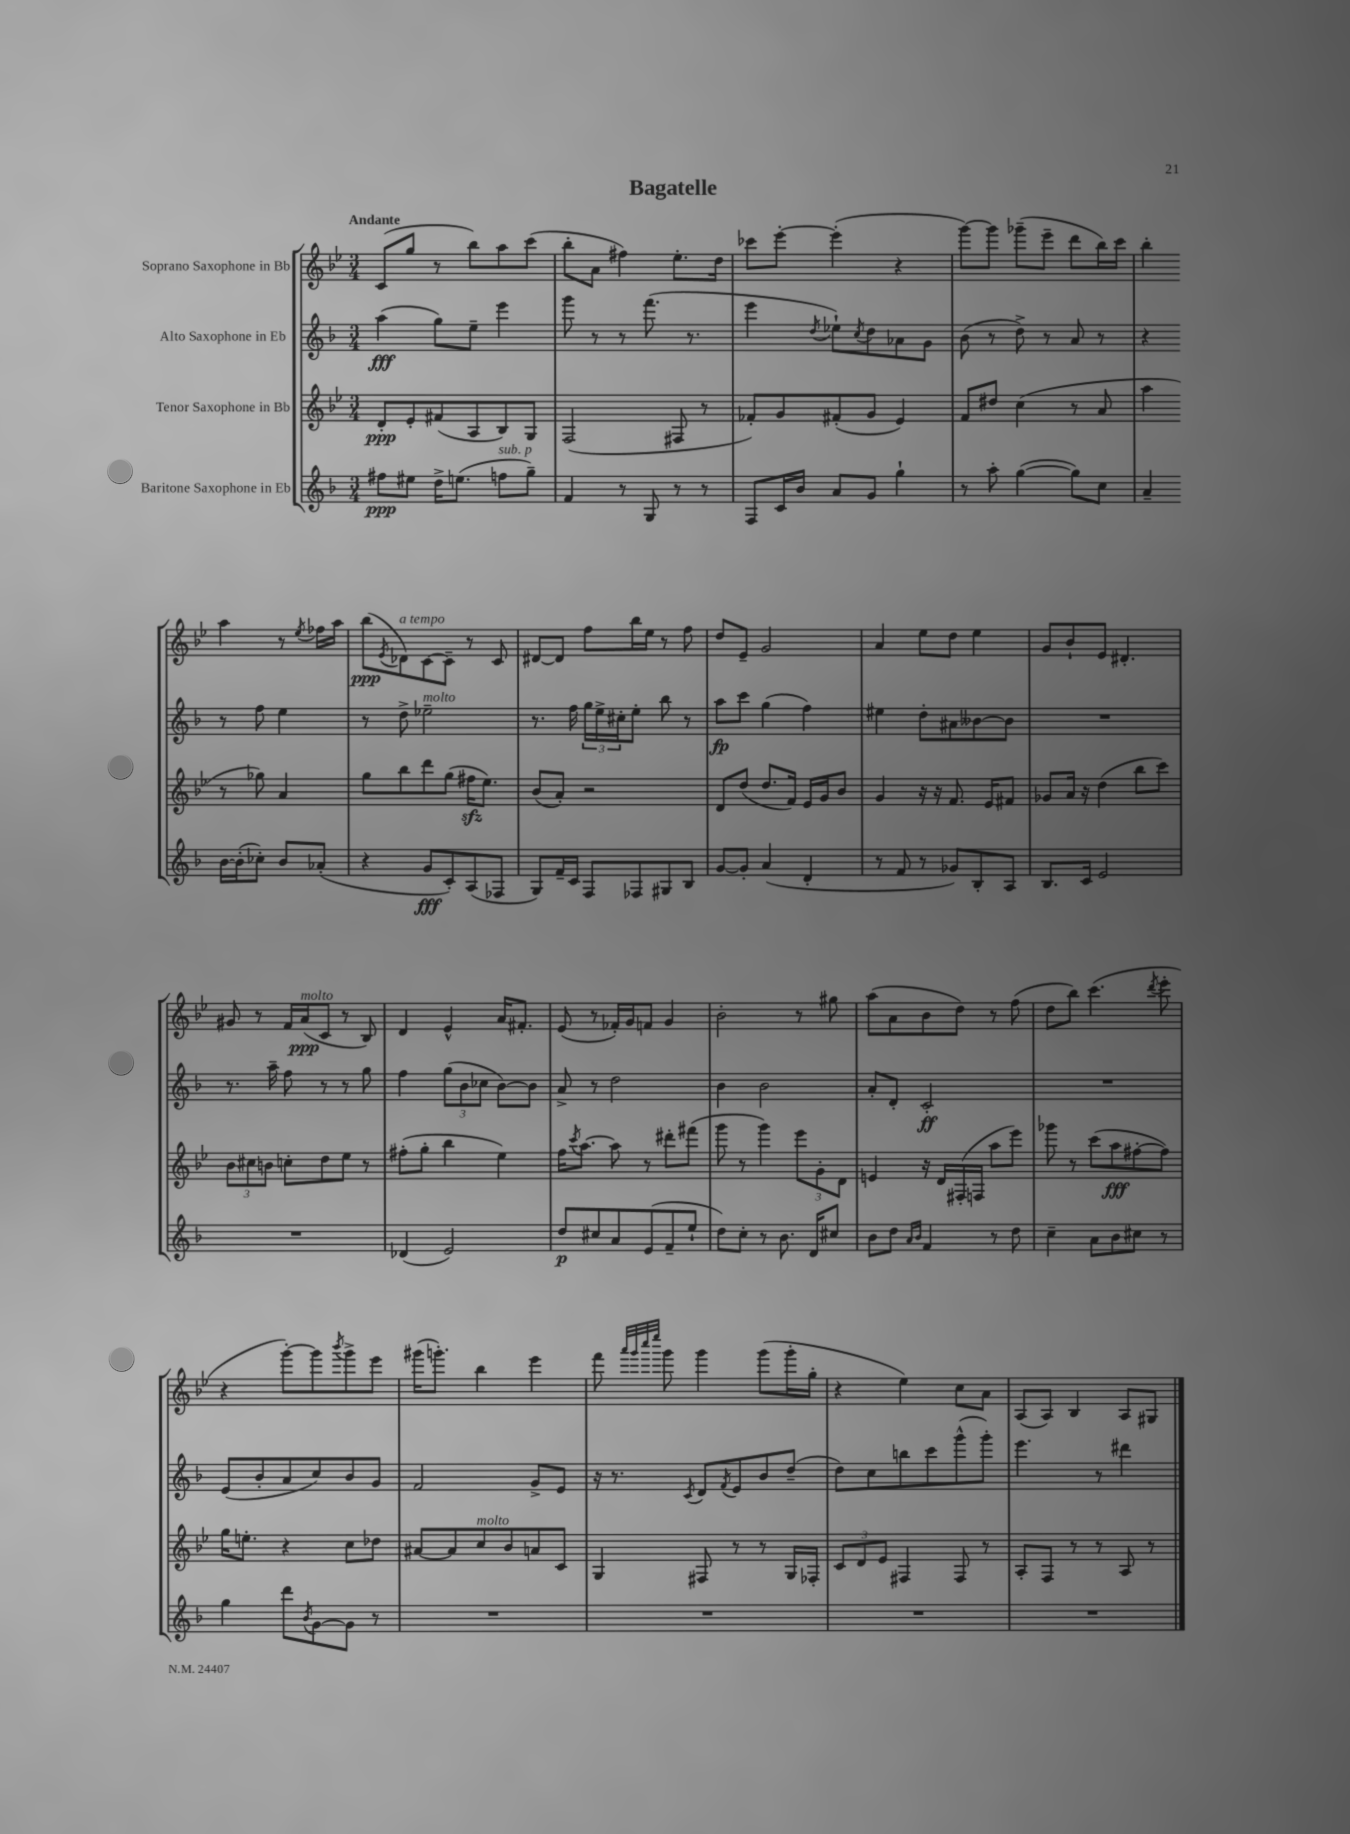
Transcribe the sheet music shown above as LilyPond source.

\header { title = "Bagatelle" }
<<
\new StaffGroup <<
\new Staff = "s0" \with { instrumentName = "Soprano Saxophone in Bb" } {
    \clef treble \key bes \major \numericTimeSignature \time 3/4 \tempo "Andante"
    c'8( g''8 r8 bes''8) a''8 c'''8( |
    bes''8-. a'8 fis''4) ees''8.-. d''16 |
    ces'''8 ees'''8~-. ees'''4-.( r4 |
    g'''8~) g'''8 ges'''8--( ees'''8-- d'''8 bes''16) c'''16 |
    bes''4-. a''4 r8 \acciaccatura { ees''8 } fes''16 a''16 |
    bes''8\ppp( \acciaccatura { ees'8 } des'8^\markup { \italic "a tempo" }) c'8~ c'8-- r8 c'8 |
    dis'8~ dis'8 f''8 bes''16 ees''16 r8 f''8 |
    d''8 ees'8-- g'2 |
    a'4 ees''8 d''8 ees''4 |
    g'8 bes'8-! ees'8 dis'4.-. |
    gis'8 r8 f'16 a'16\ppp^\markup { \italic "molto" }( c'8 r8 bes8) |
    d'4 ees'4-^ a'16 fis'8.-. |
    ees'8( r8 fes'16-.) g'16 f'8 g'4 |
    bes'2-. r8 gis''8 |
    a''8( a'8 bes'8 d''8) r8 f''8( |
    d''8 bes''8) c'''4.( \acciaccatura { d'''8 } ees'''8-. |
    r4 g'''8~-.) g'''8 \acciaccatura { bes'''8 } g'''8-> ees'''8 |
    gis'''16( g'''8.-.) bes''4 ees'''4 |
    f'''8 \grace { a'''32 g'''32 c''''32 ees''''32 } g'''8 g'''4 g'''8( g'''16-. g''16-. |
    r4 ees''4) c''8 a'8 |
    a8( a8) bes4 a8 gis8 \bar "|." |
}
\new Staff = "s1" \with { instrumentName = "Alto Saxophone in Eb" } {
    \clef treble \key f \major \numericTimeSignature \time 3/4
    a''4\fff( g''8) e''8-- e'''4 |
    g'''8 r8 r8 f'''8.( r8. |
    e'''4 \acciaccatura { d''8 } ees''8-!) \acciaccatura { c''8 } d''8 aes'8 g'8 |
    bes'8( r8 d''8->) r8 a'8 r8 |
    r4 r8 f''8 e''4 |
    r8 d''8-> ees''2--^\markup { \italic "molto" } |
    r8. f''16 \tuplet 3/2 { g''16 e''16-> cis''16-. } e''8-. bes''8 r8 |
    a''8\fp c'''8 g''4( f''4) |
    eis''4 d''8-. ais'8 beses'8~ beses'8 |
    R2. |
    r8. a''16-- f''8 r8 r8 g''8 |
    f''4 \tuplet 3/2 { g''8( bes'8 ces''8 } bes'8~) bes'8 |
    a'8-> r8 d''2 |
    bes'4 bes'2 |
    a'8-. d'8-. c'2-.\ff |
    R2. |
    e'8( bes'8-. a'8 c''8) bes'8 g'8 |
    f'2 g'8-> e'8 |
    r16 r8. \acciaccatura { c'8 } d'8 \acciaccatura { f'8 } e'8 bes'8 d''8--( |
    d''8) c''8 b''8 c'''8 g'''8-^( g'''8-.) |
    e'''4. r8 dis'''4 \bar "|." |
}
\new Staff = "s2" \with { instrumentName = "Tenor Saxophone in Bb" } {
    \clef treble \key bes \major \numericTimeSignature \time 3/4
    d'8-.\ppp ees'8-. fis'8( a8 bes8) g8 |
    f2( fis8 r8 |
    fes'8-.) g'8 fis'8-.( g'8 ees'4) |
    f'8 dis''8 c''4( r8 a'8 |
    a''4 r8 ges''8) a'4 |
    g''8 bes''8 d'''8 g''8( fis''16\sfz ees''8.) |
    bes'8( a'8-.) r2 |
    d'8 d''8( d''8. f'16) ees'16 g'16 bes'8 |
    g'4 r16 r16 f'8. ees'16 fis'8 |
    ges'8 a'16 r16 d''4( bes''8 c'''8) |
    \tuplet 3/2 { bes'8 cis''8 b'8 } c''8-. d''8 ees''8 r8 |
    fis''8-.( g''8-. bes''4 ees''4) |
    f''16 \acciaccatura { c'''8 } a''8.~ a''8 r8 dis'''8-. fis'''8( |
    g'''8 r8 g'''4) \tuplet 3/2 { ees'''8 g'8-. d'8 } |
    e'4 r16 d'16 fis16-.( f16 a''8 ees'''8) |
    ges'''8 r8 c'''8( a''8\fff fis''8~-. fis''8) |
    g''16 e''8.-. r4 c''8 des''8 |
    ais'8~ ais'8 c''8^\markup { \italic "molto" } bes'8 a'8 c'8 |
    g4 fis8 r8 r8 g16 fes16-. |
    \tuplet 3/2 { c'8 d'8 ees'8 } fis4 fis8 r8 |
    a8-. f8 r8 r8 a8 r8 \bar "|." |
}
\new Staff = "s3" \with { instrumentName = "Baritone Saxophone in Eb" } {
    \clef treble \key f \major \numericTimeSignature \time 3/4
    fis''8\ppp eis''8 d''16-> e''8.( f''8^\markup { \italic "sub. p" } g''8--) |
    f'4 r8 g8 r8 r8 |
    f8 c'16 bes'16 a'8 g'8 g''4-! |
    r8 a''8-. g''4~( g''8) c''8 |
    a'4-- bes'16~ bes'16-.( ces''8-.) bes'8 aes'8-.( |
    r4 g'8\fff c'8-.) a8( fes8 |
    g8) f'16-- c'16 f8 fes8 gis8 bes8 |
    g'8~ g'8-. a'4( d'4-. |
    r8 f'8 r8 ges'8) bes8-. a8 |
    bes8. c'16 e'2 |
    R2. |
    des'4( e'2) |
    d''8\p cis''8 a'8 e'8( f'8-- e''8-! |
    d''8) c''8-. r8 bes'8. d'16 cis''8 |
    bes'8 d''8 \grace { a'16 bes'16 } f'4 r8 d''8 |
    c''4-- a'8 bes'8 cis''8 r8 |
    g''4 d'''8 \acciaccatura { bes'8 } g'8~ g'8 r8 |
    R2. |
    R2. |
    R2. |
    R2. \bar "|." |
}
>>
>>
\layout { \context { \Score \remove "Bar_number_engraver" } }
